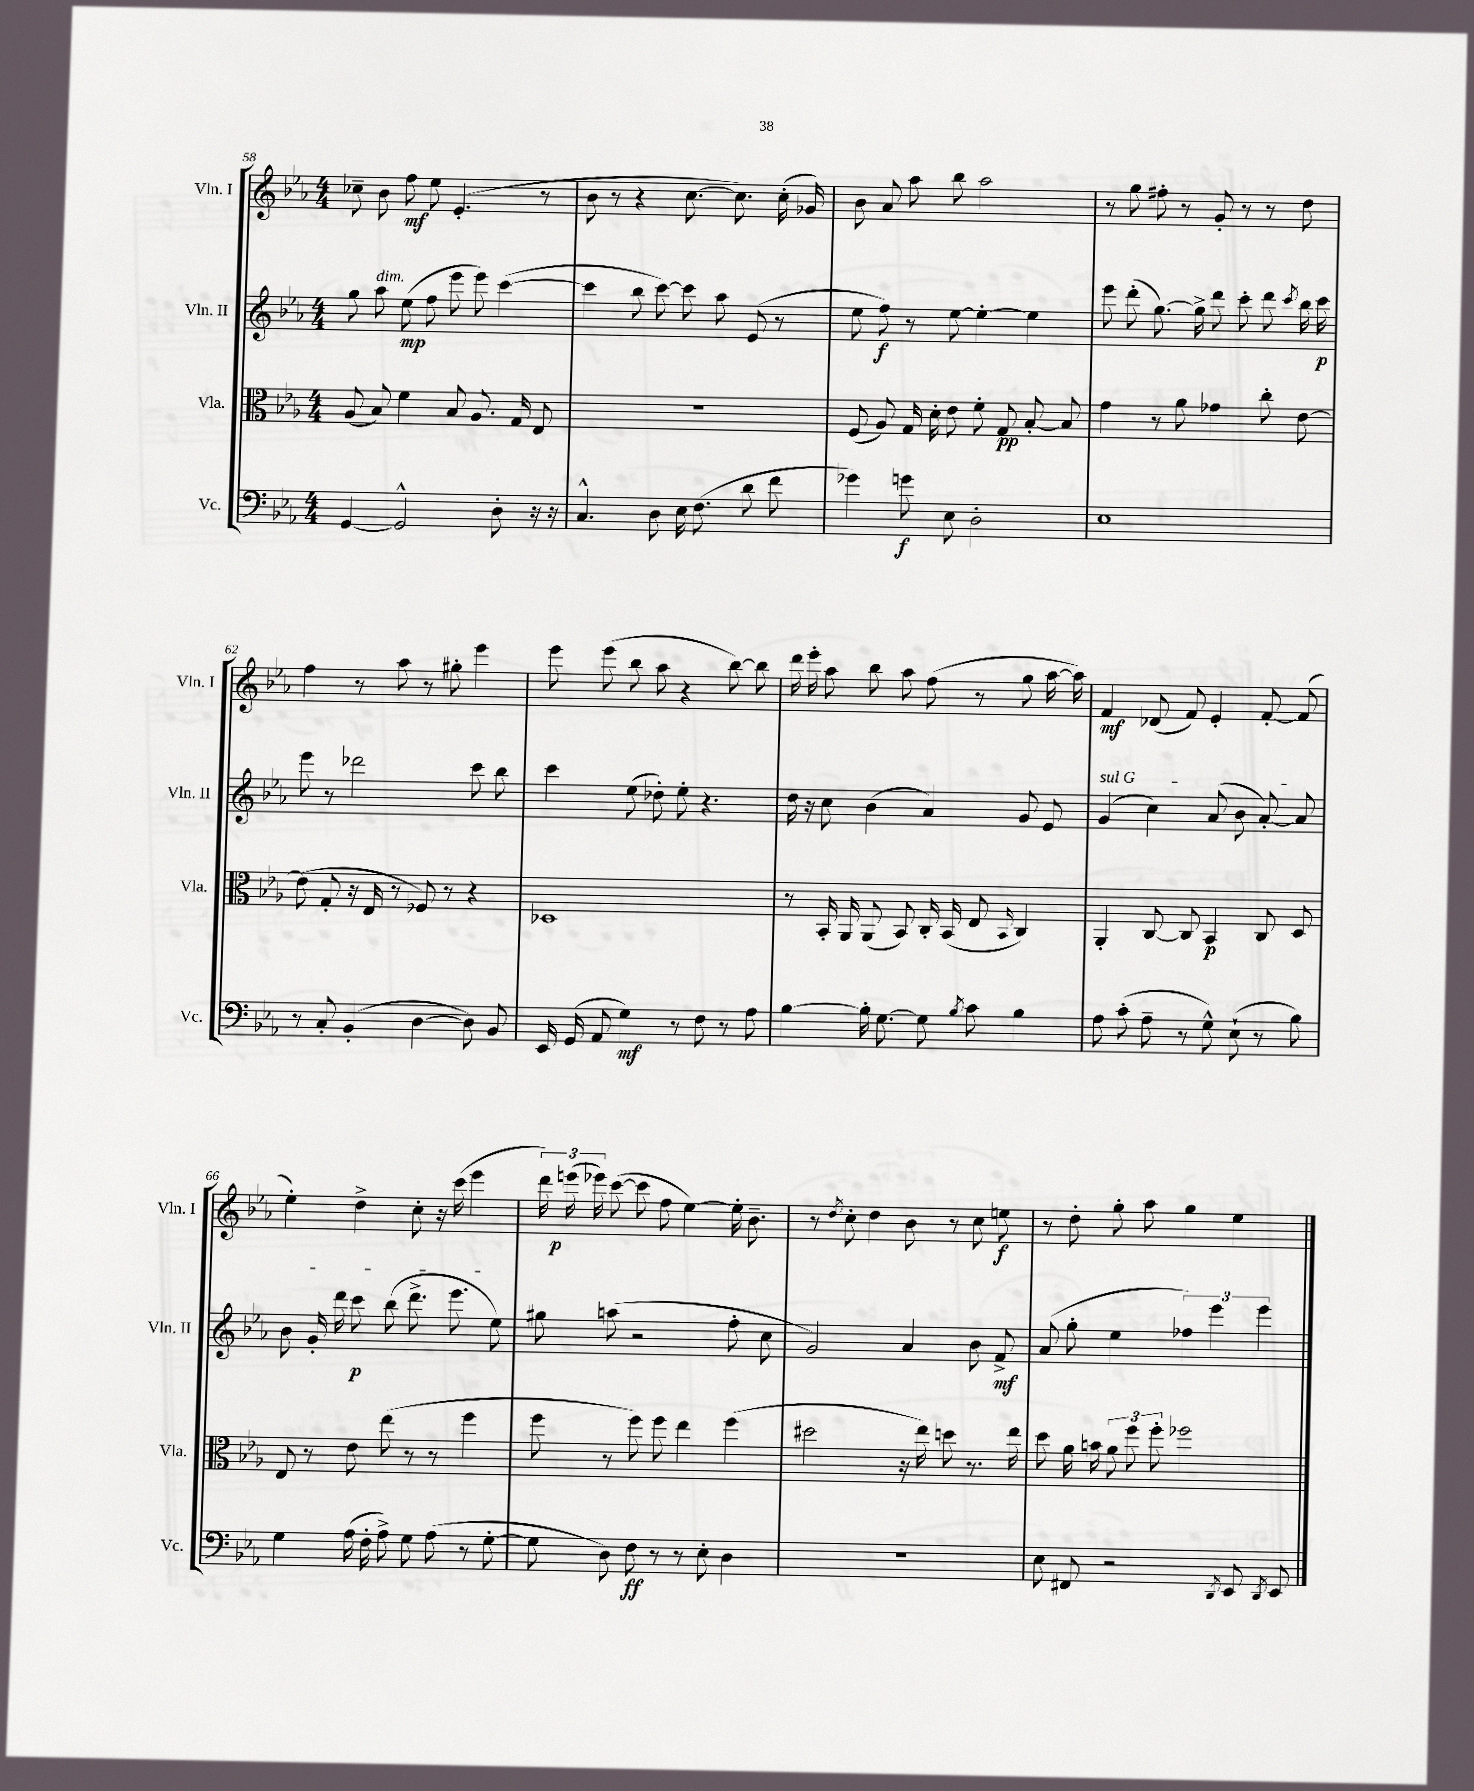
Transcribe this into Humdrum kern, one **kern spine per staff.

**kern	**kern	**kern	**kern
*staff4	*staff3	*staff2	*staff1
*clefF4	*clefC3	*clefG2	*clefG2
*k[b-e-a-]	*k[b-e-a-]	*k[b-e-a-]	*k[b-e-a-]
*M4/4	*M4/4	*M4/4	*M4/4
[4GG	(8A-	8gg	8cc-~
.	8B-)	8aa-	8b-
2GG^^]	4f	(8ee-	8ff
.	.	8ff	8ee-
.	8B-	8eee-	(4.e-'
.	8.A-	8eee-)	.
8D'	.	([4ccc	.
.	16G	.	.
16r	8E-	.	8r
16r	.	.	.
=	=	=	=
4.C^^	1r	4ccc]	8b-
.	.	.	8r
.	.	8bb-	4r
8D	.	[8ccc)	.
16E-	.	8ccc]	[8.cc
(8.F	.	.	.
.	.	8aa-	.
.	.	.	8.cc])
8d	.	(8e-	.
8f	.	8r	(16cc'
.	.	.	16g-)
=	=	=	=
4g-)	(8F	8ee-	8b-
.	8A-)	8ff)	8a-
8g	16G	8r	8aa-
.	16d'	.	.
8E-	8e-	[8ee-	8bb-
2D'	8f'	4ee-'_	2aa-
.	8G	.	.
.	[8B-'	4ee-]	.
.	8B-]	.	.
=	=	=	=
1E-	4g	8eee-	8r
.	.	(8ddd'	8gg
.	8r	[8.gg)	8ff#'
.	8a-	.	8r
.	.	16gg^]	.
.	4g-	8ddd	8g'
.	.	8ccc'	8r
.	8cc'	8ddd	8r
.	.	8qccc	.
.	[8e-	16bb-	8dd
.	.	16ccc	.
=	=	=	=
8r	(8e-]	8eee-	4ff
8C'	8G'	8r	.
(4BB-'	16r	2ddd-	8r
.	16E-	.	.
.	8r	.	8aa-
[4D	8F-)	.	8r
.	8r	.	8gg#'
8D])	4r	8ccc	4eee-
8BB-	.	8bb-	.
=	=	=	=
16EE-	1D-	4ccc	8eee-
(16GG	.	.	.
8AA-	.	.	(8eee-
4G)	.	(8ee-	8bb-
.	.	8dd-')	8aa-
8r	.	8ee-'	4r
8F	.	4.r	.
8r	.	.	[8bb-)
8A-	.	.	8bb-]
=	=	=	=
[4B-	8r	16dd	16ddd
.	.	16r	16eee-'
.	16BB-'	8cc	8aa-
.	16AA-	.	.
16B-']	(8AA-	(4b-	8bb-
[8.G	.	.	.
.	8BB-)	.	8aa-
8G]	16C'	4a-)	(8ff
.	(16BB-	.	.
8qB-	.	.	.
8c	8E-	.	8r
.	16qqBB-	.	.
4B-	4C)	8g	8gg
.	.	8e-	[16aa-
.	.	.	16aa-])
=	=	=	=
8A-	4AA-'	(4g	4f
(8c'	.	.	.
8A-~	[8C	4cc)	(8d-
8r	8C]	.	8f)
8G^^)	4BB-	(8a-	4e-'
(8E-`	.	8b-	.
8r	8C	[8a-')	[8f'
8B-)	8D	8a-]	(8f]
=	=	=	=
4G	8E-	8b-	4ee-')
.	8r	16g'	.
.	.	16ddd	.
(16A-	8e-	8ccc	4dd^
16F'	.	.	.
8A-^)	(8ee-	(8bb-	.
8G	8r	8.ddd^	8cc'
(8A-	8r	.	16r
.	.	8.eee-	(16ccc
8r	4ff	.	4eee-
[8G'	.	8ee-)	.
=	=	=	=
8G]	8ff	8gg#	24ddd)
.	.	.	(24eee
.	.	.	24eee-)
8D)	8r	(8aa	([8ccc
8F	8ff)	2r	8ccc]
8r	8ff	.	8ff
8r	4ee-	.	[4ee-)
8E-'	.	.	.
4D	(4ff	8ff'	16ee-']
.	.	.	8.b-~
.	.	8cc	.
=	=	=	=
1r	2dd#	2g)	8r
.	.	.	8qdd
.	.	.	8cc'
.	.	.	4dd
.	16r	4a-	8b-
.	16ee-)	.	.
.	8dd	.	8r
.	8.r	8b-	8cc
.	.	8f^	8ee
.	16ee-	.	.
=	=	=	=
8E-	8dd	(8a-	8r
8FF#	16a-	8gg'	8dd'
.	16b	.	.
2r	12a-	4ee-	8gg'
.	12ff	.	.
.	.	.	8aa-
.	12ff'	.	.
.	2ff-	6ff-)	4gg
.	.	6eee-	.
8qDD	.	.	.
8EE-	.	.	4ee-
.	.	6eee-	.
8qDD	.	.	.
8EE-	.	.	.
==	==	==	==
*-	*-	*-	*-
